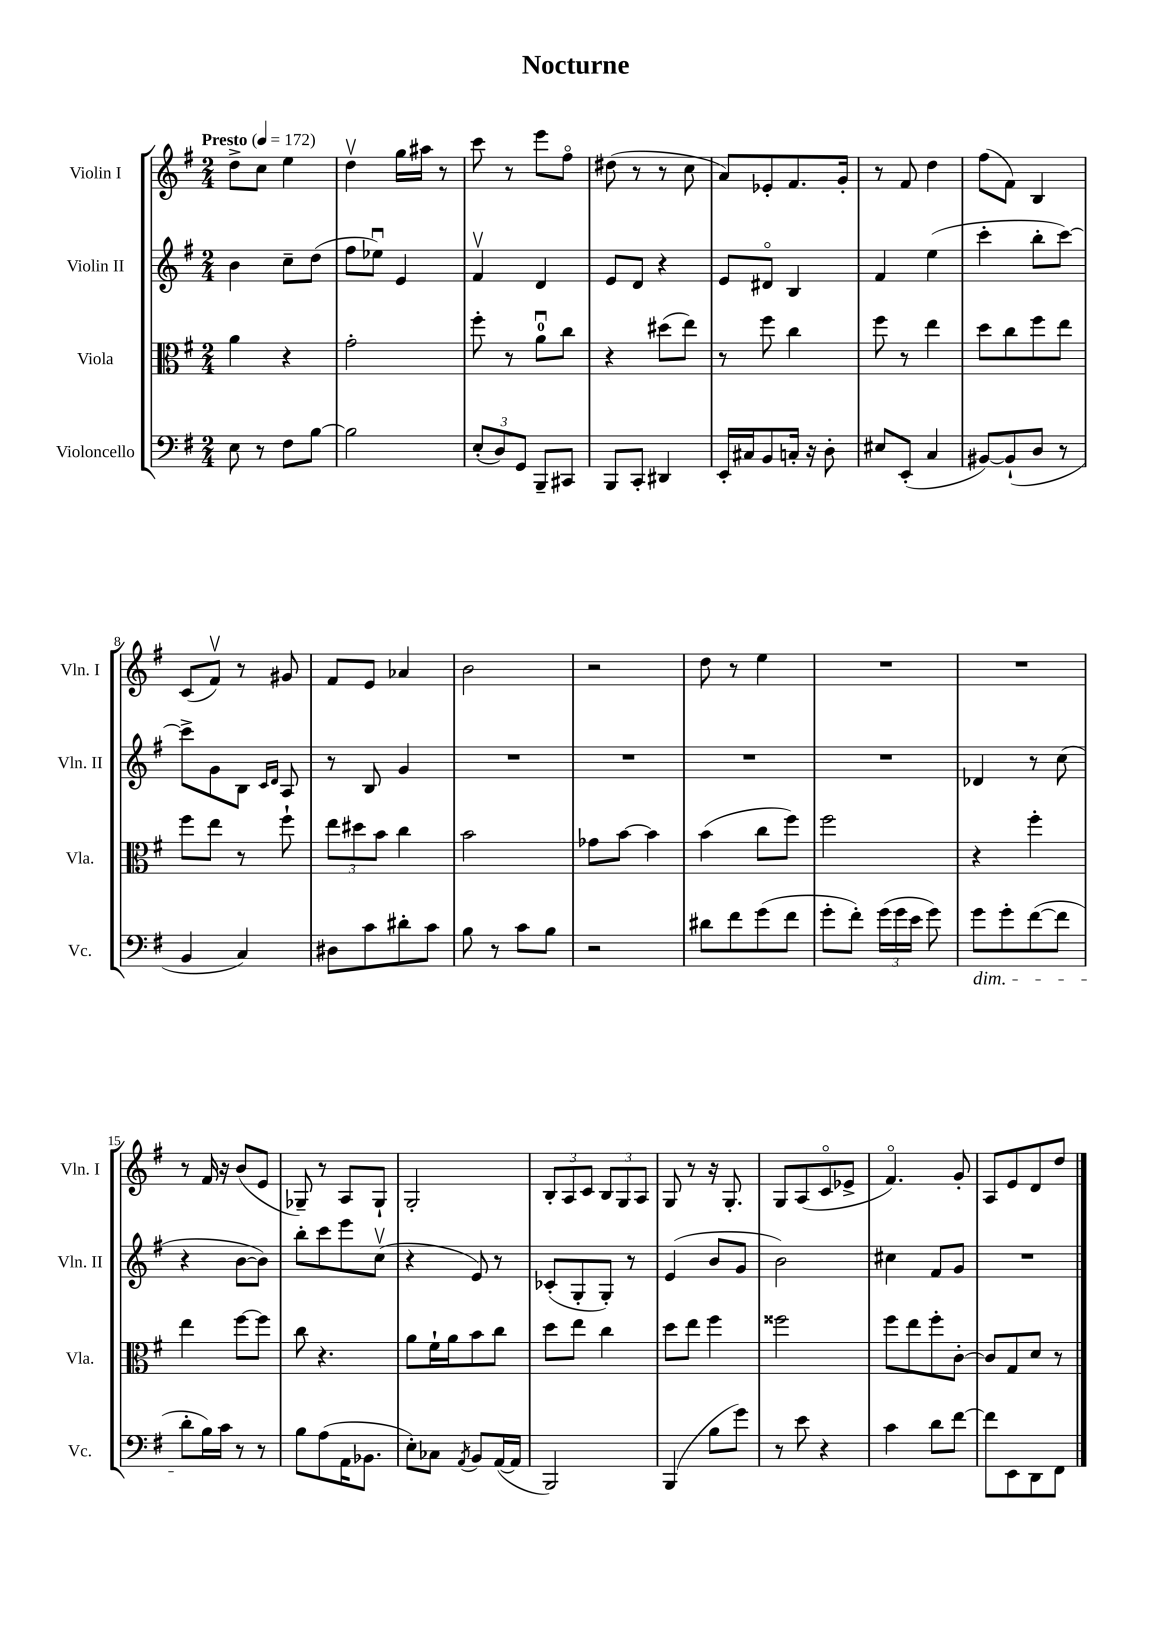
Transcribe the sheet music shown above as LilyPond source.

\header { title = "Nocturne" }
<<
\new StaffGroup <<
\new Staff = "s0" \with { instrumentName = "Violin I" shortInstrumentName = "Vln. I" } {
    \clef treble \key g \major \numericTimeSignature \time 2/4 \tempo "Presto" 4 = 172
    \autoBeamOff d''8[-> c''8] e''4 |
    d''4\upbow g''16[ ais''16] r8 |
    c'''8 r8 e'''8[ fis''8]\flageolet |
    dis''8( r8 r8 c''8 |
    a'8[) ees'8-. fis'8. g'16]-. |
    r8 fis'8 d''4 |
    fis''8[( fis'8]) b4 |
    c'8[( fis'8]\upbow) r8 gis'8 |
    fis'8[ e'8] aes'4 |
    b'2 |
    r2 |
    d''8 r8 e''4 |
    R2 |
    R2 |
    r8 fis'16 r16 b'8[( e'8] |
    ges8--) r8 a8[ ges8]-! |
    g2-. |
    \tuplet 3/2 { b8[-. a8 c'8] } \tuplet 3/2 { b8[ g8 a8] } |
    g8 r8 r16 g8.-. |
    g8[ a8( c'8\flageolet ees'8]-> |
    fis'4.\flageolet) g'8-. |
    a8[ e'8 d'8 d''8] \bar "|." |
}
\new Staff = "s1" \with { instrumentName = "Violin II" shortInstrumentName = "Vln. II" } {
    \clef treble \key g \major \numericTimeSignature \time 2/4
    \autoBeamOff b'4 c''8[-- d''8]( |
    fis''8[ ees''8]\downbow) e'4 |
    fis'4\upbow d'4 |
    e'8[ d'8] r4 |
    e'8[ dis'8]\flageolet b4 |
    fis'4 e''4( |
    c'''4-. b''8[-. c'''8]~) |
    c'''8[-> g'8 b8] \grace { c'16[ d'16] } a8 |
    r8 b8 g'4 |
    R2 |
    R2 |
    R2 |
    R2 |
    des'4 r8 c''8( |
    r4 b'8[~ b'8]) |
    b''8[-. c'''8 e'''8 c''8]\upbow( |
    r4 e'8) r8 |
    ces'8[-.( g8-. g8]-.) r8 |
    e'4( b'8[ g'8] |
    b'2) |
    cis''4 fis'8[ g'8] |
    R2 \bar "|." |
}
\new Staff = "s2" \with { instrumentName = "Viola" shortInstrumentName = "Vla." } {
    \clef alto \key g \major \numericTimeSignature \time 2/4
    \autoBeamOff a'4 r4 |
    g'2-. |
    fis''8-. r8 a'8[-0\downbow c''8] |
    r4 dis''8[( e''8]) |
    r8 fis''8 c''4 |
    fis''8 r8 e''4 |
    d''8[ c''8 fis''8 e''8] |
    fis''8[ e''8] r8 fis''8-! |
    \tuplet 3/2 { e''8[ dis''8 b'8] } c''4 |
    b'2 |
    ges'8[ b'8]~ b'4 |
    b'4( c''8[ fis''8]) |
    fis''2 |
    r4 fis''4-. |
    e''4 fis''8[~ fis''8] |
    c''8 r4. |
    a'8[ fis'16-! a'16 b'8 c''8] |
    d''8[ e''8] c''4 |
    d''8[ e''8] fis''4 |
    fisis''2 |
    fis''8[ e''8 fis''8-. c'8]~-. |
    c'8[ g8 d'8] r8 \bar "|." |
}
\new Staff = "s3" \with { instrumentName = "Violoncello" shortInstrumentName = "Vc." } {
    \clef bass \key g \major \numericTimeSignature \time 2/4
    \autoBeamOff e8 r8 fis8[ b8]~ |
    b2 |
    \tuplet 3/2 { e8[-.( d8) g,8] } b,,8[-- cis,8] |
    b,,8[ c,8]-. dis,4 |
    e,16[-. cis16 b,8 c16]-. r16 d8-. |
    eis8[ e,8]-.( c4 |
    bis,8[~) bis,8-!( d8] r8 |
    b,4 c4) |
    dis8[ c'8 dis'8-. c'8] |
    b8 r8 c'8[ b8] |
    r2 |
    dis'8[ fis'8 g'8( fis'8] |
    g'8[-. fis'8]-.) \tuplet 3/2 { g'16[( g'16 e'16] } g'8) |
    g'8[\dim g'8-. fis'8~( fis'8] |
    d'8[-.\! b16) c'16] r8 r8 |
    b8[ a8( a,16 bes,8.] |
    e8[-.) ces8] \acciaccatura { a,8 } b,8[ a,16~( a,16] |
    b,,2) |
    b,,4( b8[ g'8]) |
    r8 e'8 r4 |
    c'4 d'8[ fis'8]~ |
    fis'8[ e,8 d,8 fis,8] \bar "|." |
}
>>
>>
